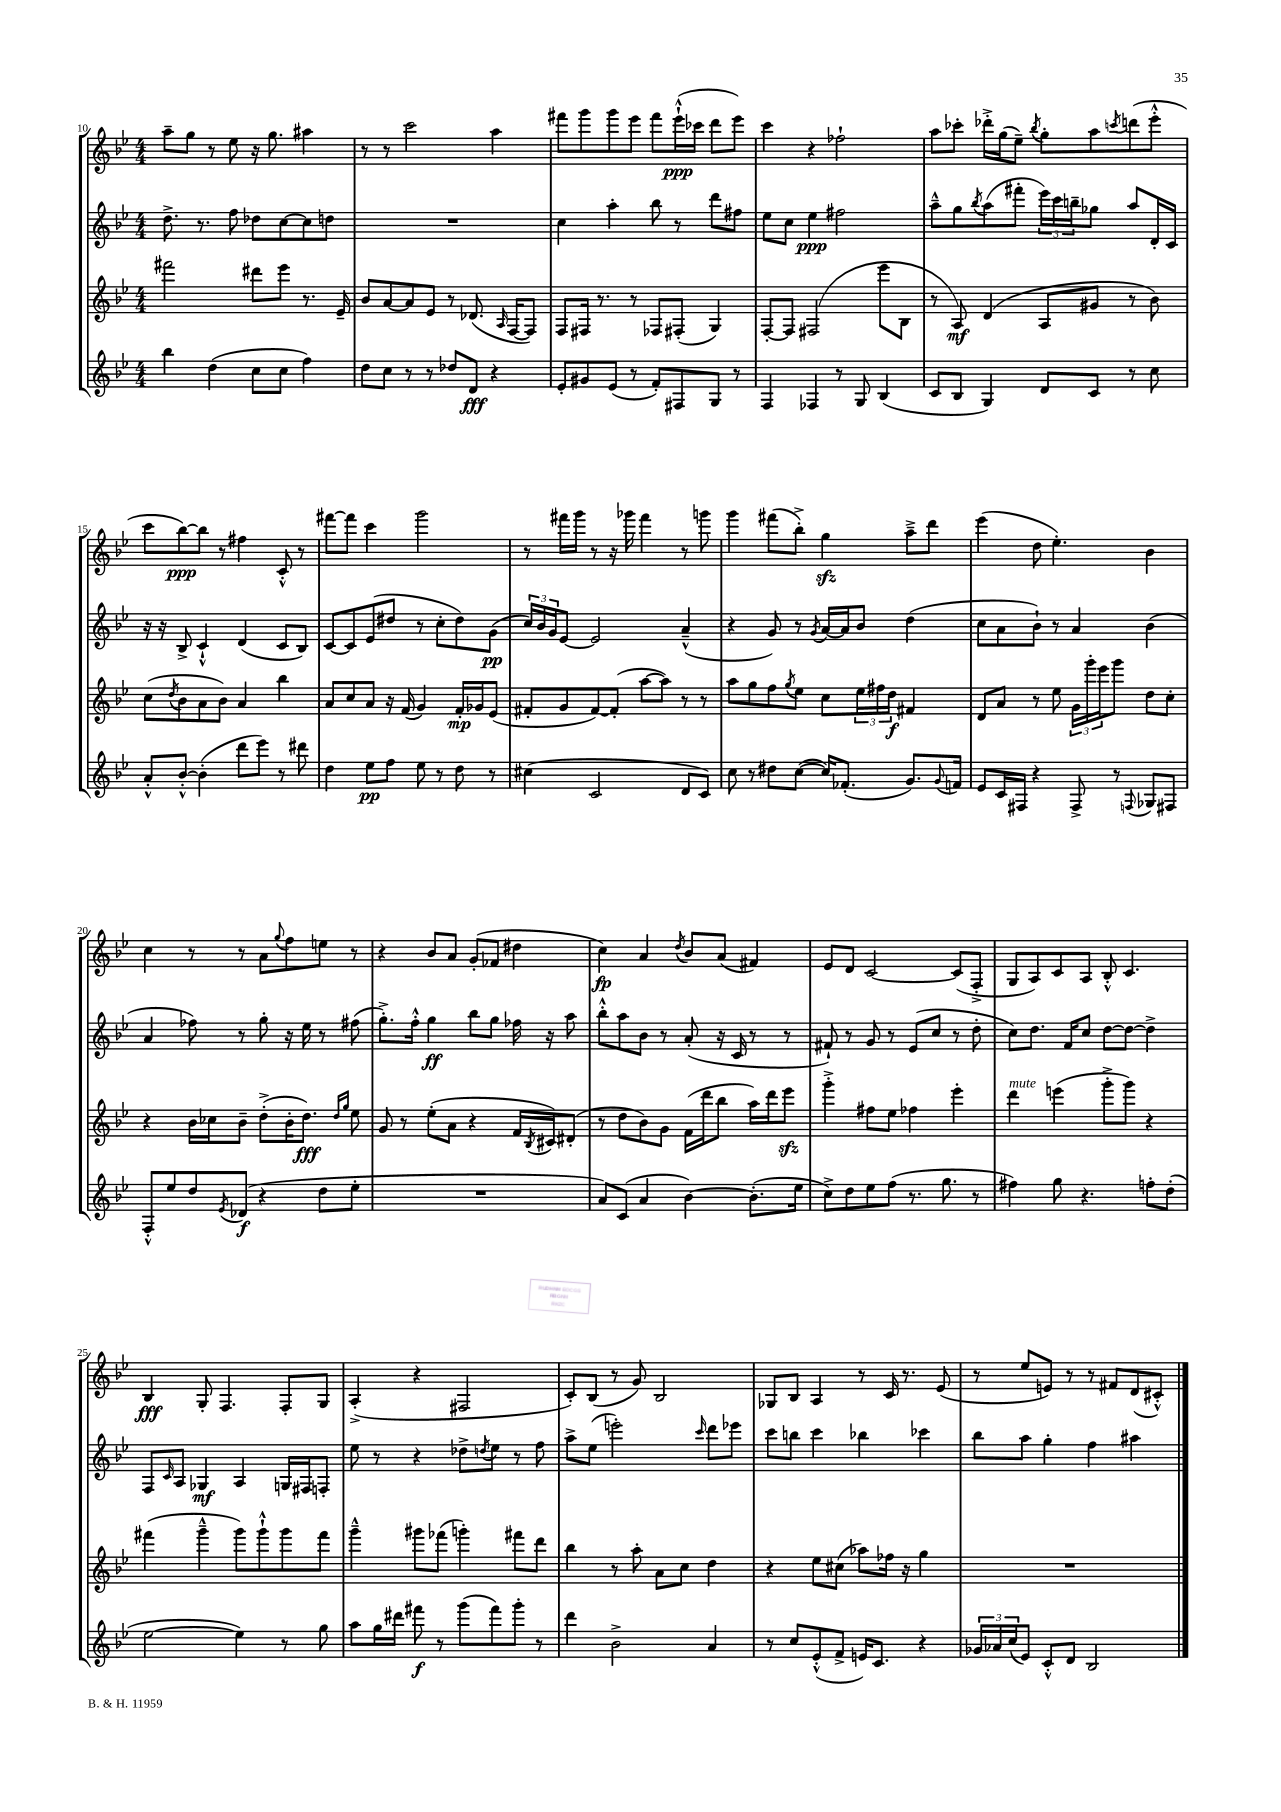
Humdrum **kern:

**kern	**kern	**kern	**kern
*staff4	*staff3	*staff2	*staff1
*clefG2	*clefG2	*clefG2	*clefG2
*k[b-e-]	*k[b-e-]	*k[b-e-]	*k[b-e-]
*M4/4	*M4/4	*M4/4	*M4/4
4bb-	2fff#	8.dd^	8aa~
.	.	.	8gg
.	.	8.r	.
(4dd	.	.	8r
.	.	8ff	8ee-
8cc	8ddd#	8dd-	16r
.	.	.	8.gg
8cc	8eee-	[8cc	.
4ff)	8.r	8cc]	4aa#
.	.	8dd	.
.	16e-~	.	.
=	=	=	=
8dd	8b-	1r	8r
8cc	[8a	.	8r
8r	8a]	.	2ccc
8r	8e-	.	.
8dd-	8r	.	.
8d	(8.d-	.	.
4r	.	.	4aa
.	16qqA	.	.
.	[16F	.	.
.	8F])	.	.
=	=	=	=
8e-'	8F	4cc	8fff#
8g#	16F#	.	8ggg
.	8.r	.	.
(8e-	.	4aa'	8ggg
8r	8r	.	8eee-
8f')	8F-	8bb-	8fff#
8F#	(8F#'	8r	(16eee-`^^
.	.	.	16ccc-
8G	4G)	8ddd	8ddd
8r	.	8ff#	8eee-)
=	=	=	=
4F	[8F'	8ee-	4ccc
.	8F]	8cc	.
4F-	(2F#	4ee-	4r
8r	.	2ff#	2ff-`
8G	.	.	.
(4B-	8eee-	.	.
.	8B-	.	.
=	=	=	=
8c	8r	8aa~^^	8aa
8B-	8A)	8gg	8ccc-'
.	.	8qbb-	.
4G)	(4d	(8aa	16ddd-'^
.	.	.	(16gg
.	.	8fff#'	8ee-~)
.	.	.	8qbb-
8d	8A	24eee-)	8gg'
.	.	24ccc	.
.	.	24bb~	.
8c	8g#	8gg-	8aa
.	.	.	8qccc
8r	8r	8aa	(8ddd
8cc	8b-)	16d'	8eee-'^^
.	.	16c	.
=	=	=	=
8a'^^	(8cc	16r	8ccc
.	.	16r	.
.	8qdd	.	.
[8b-'^^	8b-	8B-^	[8bb-)
(4b-']	8a	4c`^^	8bb-]
.	8b-)	.	8r
8ddd	4a	(4d	4ff#
8eee-)	.	.	.
8r	4bb-	8c	8c'^^
8ddd#	.	8B-)	8r
=	=	=	=
4dd	8a	[8c	[8fff#
.	8cc	8c]	8fff#]
8ee-	8a	(8e-	4ccc
8ff	16r	8dd#	.
.	(16f	.	.
8ee-	4g)	8r	2ggg
8r	.	8cc'	.
8dd	16f'	8dd#)	.
.	16g-	.	.
8r	(8e-	(8g	.
=	=	=	=
(4cc#	8f#'	24cc)	8r
.	.	24b-	.
.	.	24g	.
.	8g	[8e-	16fff#
.	.	.	16ggg
2c	[8f#)	2e-]	8r
.	(8f#']	.	16r
.	.	.	16ggg-
.	[8aa	.	4fff#
.	8aa])	.	.
8d	8r	(4a~^^	8r
8c)	8r	.	8ggg
=	=	=	=
8cc	8aa	4r	4ggg
8r	8gg	.	.
8dd#	8ff	8g)	(8fff#
.	8qgg	.	.
([8cc	8ee-	8r	8bb-'^)
.	.	8qg	.
16cc])	8cc	[16a	4gg
(8.f-'	.	16a]	.
.	24ee-	8b-	.
.	24ff#	.	.
.	24dd	.	.
8.g)	4f#	(4dd	8aa~^
.	.	.	8ddd
8qqg	.	.	.
16f	.	.	.
=	=	=	=
8e-	8d	8cc	(4eee-
16c	8a	8a	.
16F#	.	.	.
4r	8r	8b-`)	8dd
.	8ee-	8r	4.ee-')
8F#^	24g	4a	.
.	24ggg'	.	.
.	24eee-	.	.
8r	8ggg	.	.
8qqF	.	.	.
8G-	8dd	(4b-	4b-
8F#	8cc'	.	.
=	=	=	=
8F'^^	4r	4a	4cc
8ee-	.	.	.
8dd	16b-	8ff-)	8r
.	16cc-	.	.
8qe-	.	.	.
(8d-	8b-~	8r	8r
4r	(8dd'^	8gg'	8a
.	.	.	8qqgg
.	16b-'	16r	8ff
.	8.dd)	16ee-	.
8dd	.	8r	8ee
.	16qqdd	.	.
.	16qqgg	.	.
8ee-'	8ee-	(8ff#	8r
=	=	=	=
1r	8g	8.gg'^)	4r
.	8r	.	.
.	.	16ff'^^	.
.	(8ee-'	4gg	8b-
.	8a	.	8a
.	4r	8bb-	(8g'
.	.	8gg	8f-
.	16f	16ff-	4dd#
.	8qB-	.	.
.	16c#)	16r	.
.	(8d#'	8aa	.
=	=	=	=
8a)	8r	8bb-'^^	4cc)
(8c	8dd	8aa	.
4a	8b-)	8b-	4a
.	8g	8r	.
.	.	.	8qdd
[4b-)	(16f	(8a'	8b-
.	16ddd	.	.
.	8bb-	16r	(8a
.	.	16c	.
(8.b-']	16aa)	8r	4f#)
.	16ddd	.	.
.	8eee-	8r	.
16ee-	.	.	.
=	=	=	=
8cc^)	4ggg'^	8f#`)	8e-
8dd	.	8r	8d
8ee-	8ff#	8g	[2c
(8ff	8ee-	8r	.
8.r	4ff-	(8e-	.
.	.	8cc	.
8.gg	.	.	.
.	4eee-'	8r	(8c]
8r	.	8dd'	8F'^
=	=	=	=
4ff#)	4ddd	8cc)	8G
.	.	8.dd	8A)
8gg	(4eee	.	8c
.	.	16f	.
4.r	.	8cc	8A
.	8ggg'^	[8dd	8B-'^^
.	8ggg)	8dd_	4.c
8ff'	4r	4dd^]	.
(8dd'	.	.	.
=	=	=	=
[2ee-	(4fff#	8F	4B-
.	.	16qqc	.
.	.	8A	.
.	4ggg~^^	4G-	8G'
.	.	.	4.F
4ee-])	8ggg)	4A	.
.	8ggg`^^	.	.
8r	8ggg	16G	8F'
.	.	16F#	.
8gg	8fff#	8F'	8G
=	=	=	=
8aa	4ggg~^^	8ee-	(4A'^
16gg	.	8r	.
16ddd#	.	.	.
8fff#	8ggg#	4r	4r
8r	(8fff-	.	.
(8ggg	4ggg')	8dd-^	2F#
.	.	8qdd	.
8fff#)	.	8ee-	.
8ggg'	8fff#	8r	.
8r	8ddd	8ff	.
=	=	=	=
4ddd	4bb-	8aa^	8c')
.	.	(8ee-	(8B-
2b-^	8r	2eee')	8r
.	8aa'	.	8g)
.	8a	.	2B-
.	8cc	.	.
.	.	16qqccc	.
4a	4dd	8ddd	.
.	.	8eee-	.
=	=	=	=
8r	4r	8ccc	8G-
8cc	.	8bb	8B-
(8e-'^^	8ee-	4ccc	4A
8f^	(8cc#	.	.
16e)	8aa-)	4bb-	8r
8.c	.	.	.
.	16ff-	.	16c
.	16r	.	8.r
4r	4gg	4ccc-	.
.	.	.	(8e-
=	=	=	=
24g-	1r	8bb-	8r
24a-	.	.	.
(24cc	.	.	.
8e-)	.	8aa	8ee-
8c'^^	.	4gg'	8e)
8d	.	.	8r
2B-	.	4ff	8r
.	.	.	8f#
.	.	4aa#	(8d
.	.	.	8c#'^^)
==	==	==	==
*-	*-	*-	*-
